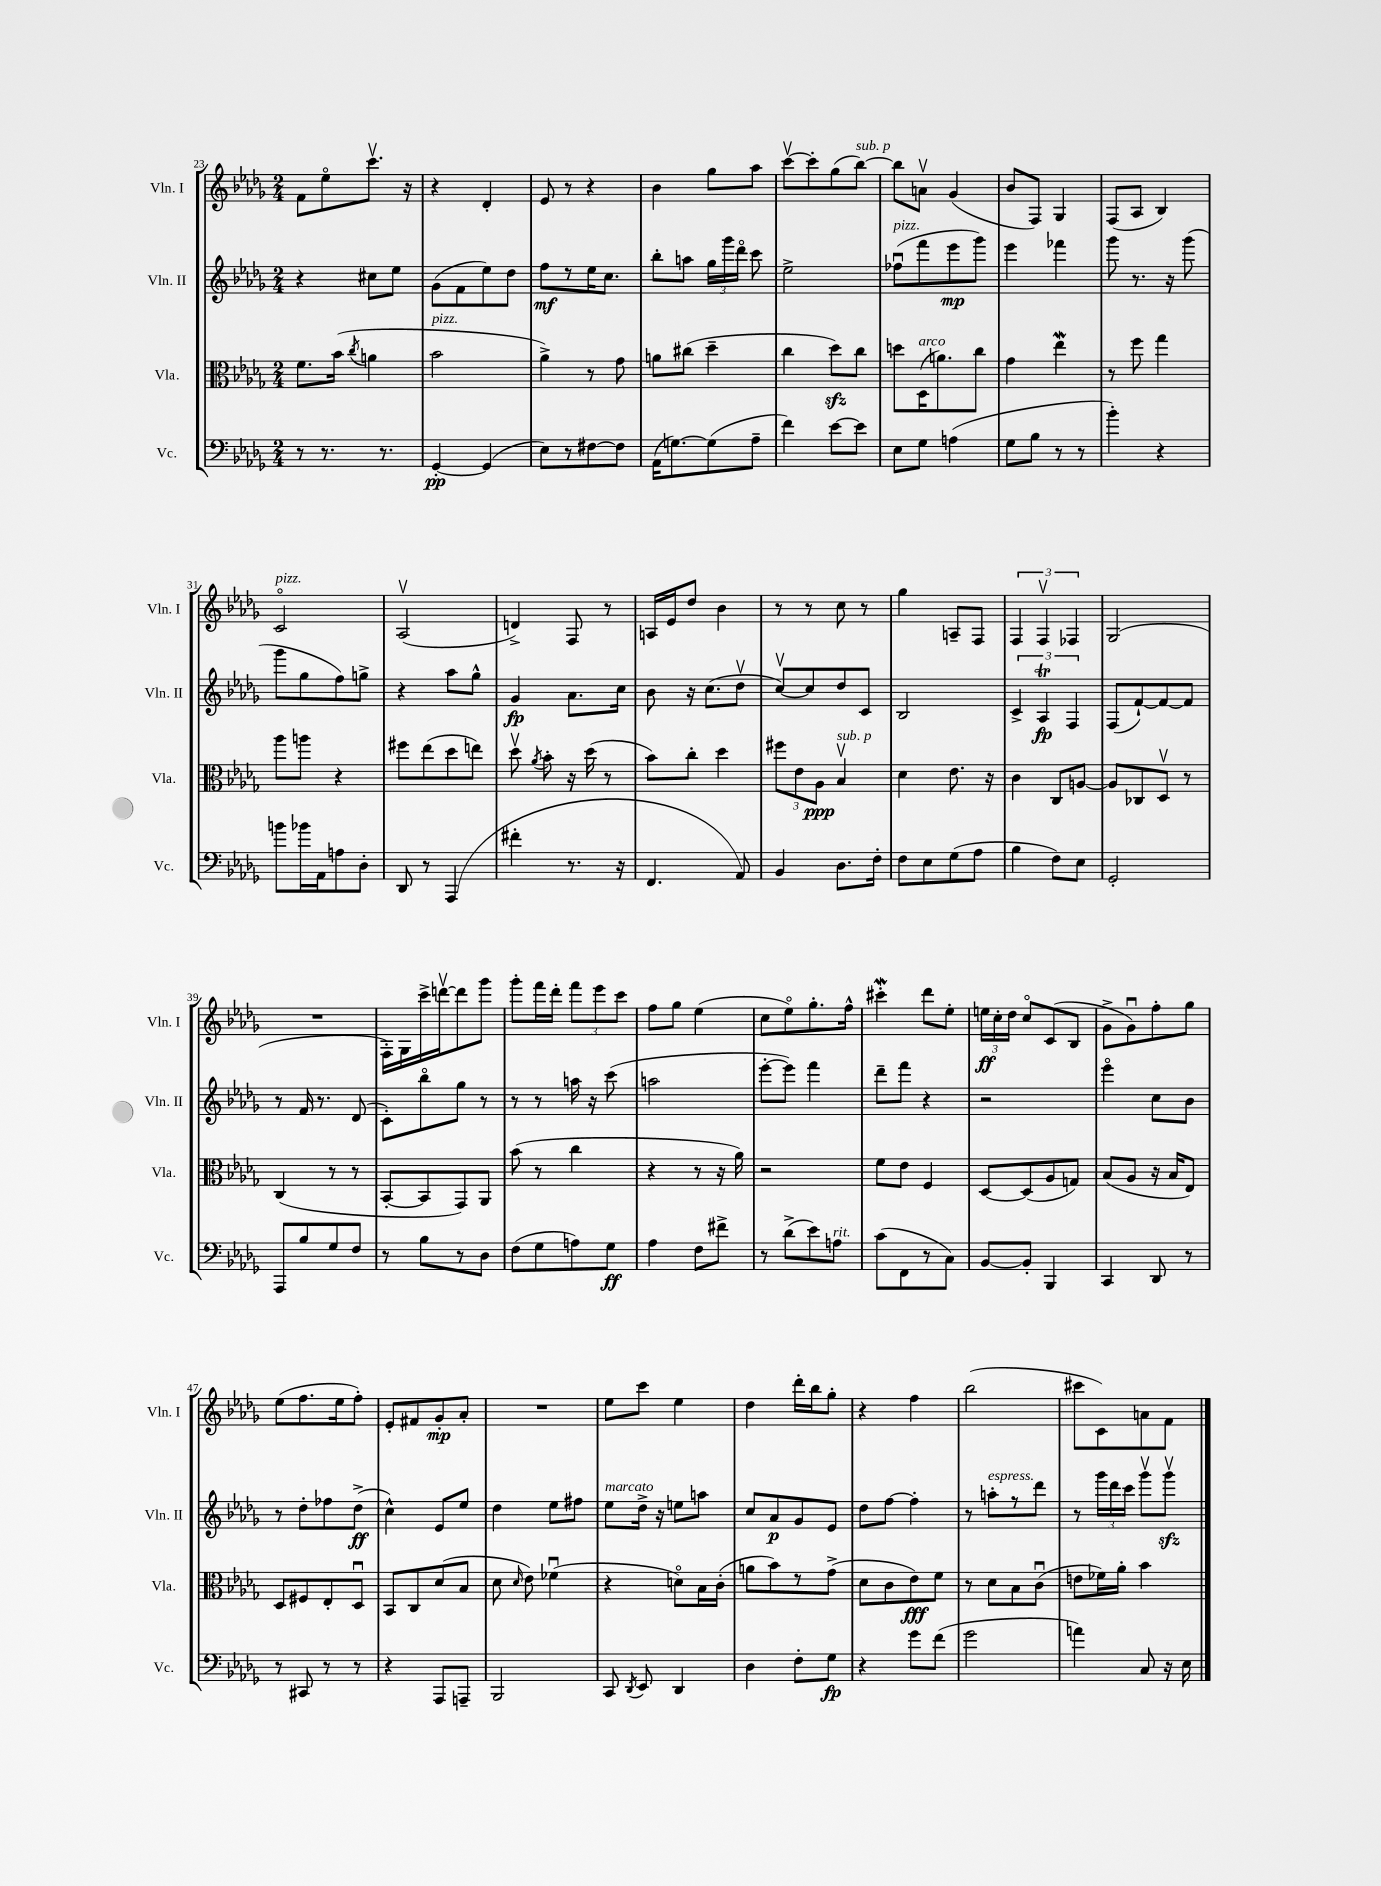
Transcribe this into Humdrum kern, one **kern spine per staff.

**kern	**dynam	**kern	**dynam	**kern	**dynam	**kern	**dynam
*part4	*part4	*part3	*part3	*part2	*part2	*part1	*part1
*staff4	*staff4	*staff3	*staff3	*staff2	*staff2	*staff1	*staff1
*I"Vc.	*	*I"Vla.	*	*I"Vln. II	*	*I"Vln. I	*
*I'Vc.	*	*I'Vla.	*	*I'Vln. II	*	*I'Vln. I	*
*clefF4	*	*clefC3	*	*clefG2	*	*clefG2	*
*k[b-e-a-d-g-]	*	*k[b-e-a-d-g-]	*	*k[b-e-a-d-g-]	*	*k[b-e-a-d-g-]	*
*M2/4	*	*M2/4	*	*M2/4	*	*M2/4	*
=23	=23	=23	=23	=23	=23	=23	=23
8r	.	8.f\L	.	4r	.	8f\L	.
8.r	.	.	.	.	.	8ee-\	.
.	.	(16b-\Jk	.	.	.	.	.
.	.	8qcc/	.	.	.	.	.
.	.	4an\	.	8cc#X\L	.	8.cccv\J	.
8.r	.	.	.	.	.	.	.
.	.	.	.	8ee-\J	.	.	.
.	.	.	.	.	.	16r	.
=24	=24	=24	=24	=24	=24	=24	=24
!	!	!LO:TX:a:i:t=pizz.	!	!	!	!	!
[4GG-'/	pp	2b-\	.	(8g-\L	.	4r	.
.	.	.	.	8f\	.	.	.
(4GG-/]	.	.	.	8ee-\)	.	4d-'/	.
.	.	.	.	8dd-\J	.	.	.
=25	=25	=25	=25	=25	=25	=25	=25
8E-\L)	.	4a-^\)	.	8ff\L	mf	8e-/	.
8r	.	.	.	8r	.	8r	.
[8F#X\	.	8r	.	16ee-\K	.	4r	.
.	.	.	.	8.cc\J	.	.	.
8F#\J]	.	8g-\	.	.	.	.	.
=26	=26	=26	=26	=26	=26	=26	=26
(16AA-\KL	.	8an\L	.	8bb-'\L	.	4b-\	.
[8.Gn\)	.	.	.	.	.	.	.
.	.	(8cc#X\J	.	8aan\J	.	.	.
(8G\]	.	4dd-~\	.	24gg-\LL	.	8gg-\L	.
.	.	.	.	24ggg-\	.	.	.
.	.	.	.	24ddd-\JJ	.	.	.
8A-~\J	.	.	.	8ccc\	.	8aa-\J	.
=27	=27	=27	=27	=27	=27	=27	=27
4f\)	.	4cc\	.	2ee-^\	.	[8cccv\L	.
.	.	.	.	.	.	8ccc'\]	.
[8e-\L	.	8dd-zz\L)	.	.	.	(8gg-\	.
!	!	!	!	!	!	!LO:TX:a:i:t=sub. p	!
8e-\J]	.	8cc\J	.	.	.	[8bb-\J)	.
=28	=28	=28	=28	=28	=28	=28	=28
!	!	!	!	!LO:TX:a:i:t=pizz.	!	!	!
8E-\L	.	8ddn\L	.	(8ff-Xu\L	.	8bb-\L]	.
!	!	!LO:TX:a:i:t=arco	!	!	!	!	!
8G-\J	.	(16D-\K	.	8fff\	.	8anv\J	.
.	.	8.an\)	.	.	.	.	.
(4An\	.	.	.	8eee-\	mp	(4g-/	.
.	.	8cc\J	.	8ggg-\J)	.	.	.
=29	=29	=29	=29	=29	=29	=29	=29
8G-\L	.	4g-\	.	4eee-\	.	8b-/L	.
8B-\J	.	.	.	.	.	8F/J)	.
8r	.	4ee-W\	.	4fff-X\	.	4G-/	.
8r	.	.	.	.	.	.	.
=30	=30	=30	=30	=30	=30	=30	=30
4b-'\)	.	8r	.	8ggg-\	.	(8F/L	.
.	.	8ff\	.	8.r	.	8A-/J	.
4r	.	4gg-\	.	.	.	4B-/)	.
.	.	.	.	16r	.	.	.
.	.	.	.	(8ggg-\	.	.	.
!!LO:LB:g=z
=31	=31	=31	=31	=31	=31	=31	=31
!	!	!	!	!	!	!LO:TX:a:i:t=pizz.	!
8bn\L	.	8aa-\L	.	8ggg-\L	.	2c/	.
16b-X\L	.	8aan\J	.	8gg-\	.	.	.
16AA-\J	.	.	.	.	.	.	.
8An\	.	4r	.	8ff\)	.	.	.
8D-'\J	.	.	.	8ggn^\J	.	.	.
=32	=32	=32	=32	=32	=32	=32	=32
8DD-/	.	8ff#X\L	.	4r	.	(2A-v/	.
8r	.	(8ee-\	.	.	.	.	.
(4AAA-/	.	8dd-\	.	8aa-\L	.	.	.
.	.	8een\J)	.	8gg-^^\J	.	.	.
=33	=33	=33	=33	=33	=33	=33	=33
4f#X'\	.	8dd-v\	.	4g-/	fp	4dn^/)	.
.	.	8qa-/	.	.	.	.	.
.	.	8b-'\	.	.	.	.	.
8.r	.	16r	.	8.a-\L	.	8F/	.
.	.	(16dd-\	.	.	.	.	.
.	.	8r	.	.	.	8r	.
16r	.	.	.	16cc\Jk	.	.	.
=34	=34	=34	=34	=34	=34	=34	=34
4.FF/	.	8b-\L)	.	8b-\	.	16An/LL	.
.	.	.	.	.	.	16e-/J	.
.	.	8cc'\J	.	16r	.	8dd-/J	.
.	.	.	.	(8.cc\L	.	.	.
.	.	4dd-\	.	.	.	4b-\	.
8AA-/)	.	.	.	8dd-v\J	.	.	.
=35	=35	=35	=35	=35	=35	=35	=35
4BB-/	.	12ff#X\L	.	[8ccv/L)	.	8r	.
.	.	12e-\	.	.	.	.	.
.	.	.	.	8cc/]	.	8r	.
.	.	12A-\J	ppp	.	.	.	.
!	!	!LO:TX:a:i:t=sub. p	!	!	!	!	!
8.D-\L	.	4B-v/	.	8dd-/	.	8cc\	.
.	.	.	.	8c/J	.	8r	.
16F'\Jk	.	.	.	.	.	.	.
=36	=36	=36	=36	=36	=36	=36	=36
8F\L	.	4d-\	.	2B-/	.	4gg-\	.
8E-\	.	.	.	.	.	.	.
(8G-\	.	8.e-\	.	.	.	8An~/L	.
8A-\J	.	.	.	.	.	8F/J	.
.	.	16r	.	.	.	.	.
=37	=37	=37	=37	=37	=37	=37	=37
4B-\	.	4c\	.	6c^/	.	6F/	.
.	.	.	.	6A-T/	fp	6Fv/	.
8F\L)	.	8C/L	.	.	.	.	.
.	.	.	.	6F/	.	6F-X/	.
8E-\J	.	[8An/J	.	.	.	.	.
=38	=38	=38	=38	=38	=38	=38	=38
2GG-'/	.	8A/L]	.	(8F/L	.	(2G-/	.
.	.	8C-X/	.	[8f`/)	.	.	.
.	.	8D-v/J	.	8f/_	.	.	.
.	.	8r	.	8f/J]	.	.	.
!!LO:LB:g=z
=39	=39	=39	=39	=39	=39	=39	=39
8AAA-/L	.	(4C/	.	8r	.	2r	.
8B-/	.	.	.	16f/	.	.	.
.	.	.	.	8.r	.	.	.
8G-/	.	8r	.	.	.	.	.
8F/J	.	8r	.	(8d-/	.	.	.
=40	=40	=40	=40	=40	=40	=40	=40
8r	.	[8BB-'/L	.	8c'\L)	.	16F'\LL)	.
.	.	.	.	.	.	16G-\	.
8B-\L	.	8BB-/]	.	8bb-\	.	16ccc^\	.
.	.	.	.	.	.	[16dddnv\J	.
8r	.	8GG-/)	.	8gg-\J	.	8ddd\]	.
8D-\J	.	8AA-/J	.	8r	.	8ggg-\J	.
=41	=41	=41	=41	=41	=41	=41	=41
(8F\L	.	(8b-\	.	8r	.	8ggg-'\L	.
8G-\	.	8r	.	8r	.	16fff\L	.
.	.	.	.	.	.	16ddd-'\JJ	.
8An\)	.	4cc\	.	16aan\	.	12fff\L	.
.	.	.	.	16r	.	.	.
.	.	.	.	.	.	12eee-\	.
8G-\J	ff	.	.	(8ccc\	.	.	.
.	.	.	.	.	.	12ccc\J	.
=42	=42	=42	=42	=42	=42	=42	=42
4A-\	.	4r	.	2aan\	.	8ff\L	.
.	.	.	.	.	.	8gg-\J	.
8F\L	.	8r	.	.	.	(4ee-\	.
8f#X^\J	.	16r	.	.	.	.	.
.	.	16a-\)	.	.	.	.	.
=43	=43	=43	=43	=43	=43	=43	=43
8r	.	2r	.	[8eee-'\L	.	8cc\L	.
(8d-^\L	.	.	.	8eee-\J])	.	8ee-\)	.
8e-\)	.	.	.	4fff\	.	8.gg-'\	.
!LO:TX:a:i:t=rit.	!	!	!	!	!	!	!
8An\J	.	.	.	.	.	.	.
.	.	.	.	.	.	16ff^^\Jk	.
=44	=44	=44	=44	=44	=44	=44	=44
(8c\L	.	8f\L	.	8ddd-~\L	.	4ccc#XW'\	.
8FF\	.	8e-\J	.	8fff\J	.	.	.
8r	.	4F/	.	4r	.	8ddd-\L	.
8C\J)	.	.	.	.	.	8ee-'\J	.
=45	=45	=45	=45	=45	=45	=45	=45
[8BB-/L	.	[8D-/L	.	2r	.	24een\LL	ff
.	.	.	.	.	.	24cc'\	.
.	.	.	.	.	.	24dd-\JJ	.
8BB-'/J]	.	(8D-/]	.	.	.	8cc/L	.
4BBB-/	.	8A-/	.	.	.	(8c/	.
.	.	8Gn/J)	.	.	.	8B-/J	.
=46	=46	=46	=46	=46	=46	=46	=46
4CC/	.	(8B-/L	.	4eee-\	.	8g-^\L	.
.	.	8A-/J	.	.	.	8g-u\)	.
8DD-/	.	16r	.	8cc\L	.	8ff'\	.
.	.	16B-/KL	.	.	.	.	.
8r	.	8E-/J)	.	8b-\J	.	8gg-\J	.
!!LO:LB:g=z
=47	=47	=47	=47	=47	=47	=47	=47
8r	.	8D-/L	.	8r	.	(8ee-\L	.
8CC#X/	.	8F#X/	.	8dd-'\L	.	8.ff\	.
8r	.	8E-'/	.	8ff-X\	.	.	.
.	.	.	.	.	.	16ee-\k	.
8r	.	8D-u/J	.	(8dd-^\J	ff	8ff'\J)	.
=48	=48	=48	=48	=48	=48	=48	=48
4r	.	8BB-/L	.	4cc^^\)	.	8e-'/L	.
.	.	8C/	.	.	.	8f#X/	.
8AAA-/L	.	(8d-/	.	8e-/L	.	8g-'/	mp
8AAAn~/J	.	8B-/J	.	8ee-/J	.	8a-'/J	.
=49	=49	=49	=49	=49	=49	=49	=49
2BBB-/	.	8d-\	.	4dd-\	.	2r	.
.	.	16qqd-/	.	.	.	.	.
.	.	8e-\)	.	.	.	.	.
.	.	(4f-Xu\	.	8ee-\L	.	.	.
.	.	.	.	8ff#X\J	.	.	.
=50	=50	=50	=50	=50	=50	=50	=50
!	!	!	!	!LO:TX:a:i:t=marcato	!	!	!
8CC/	.	4r	.	8ee-\L	.	8ee-\L	.
8qDD-/	.	.	.	.	.	.	.
8EE-/	.	.	.	16dd-^\Jk	.	8ccc\J	.
.	.	.	.	16r	.	.	.
4DD-/	.	8dn\L)	.	8een\L	.	4ee-\	.
.	.	16B-\L	.	8aan\J	.	.	.
.	.	(16c'\JJ	.	.	.	.	.
=51	=51	=51	=51	=51	=51	=51	=51
4D-\	.	8an\L	.	8cc/L	.	4dd-\	.
.	.	8b-\)	.	8a-/	p	.	.
8F'\L	.	8r	.	8g-/	.	16ddd-'\LL	.
.	.	.	.	.	.	16bb-\J	.
8G-\J	fp	(8g-^\J	.	8e-/J	.	8gg-'\J	.
=52	=52	=52	=52	=52	=52	=52	=52
4r	.	8d-\L	.	8dd-\L	.	4r	.
.	.	8c\	.	[8ff\J	.	.	.
8g-\L	.	8e-\)	fff	4ff'\]	.	4ff\	.
(8f\J	.	8f\J	.	.	.	.	.
=53	=53	=53	=53	=53	=53	=53	=53
2g-\	.	8r	.	8r	.	(2bb-\	.
!	!	!	!	!LO:TX:a:i:t=espress.	!	!	!
.	.	8d-\L	.	8aan'\L	.	.	.
.	.	8B-\	.	8r	.	.	.
.	.	(8cu\J	.	8ddd-\J	.	.	.
=54	=54	=54	=54	=54	=54	=54	=54
4an\)	.	8en\L	.	8r	.	8ccc#X\L	.
.	.	16f-X\L)	.	24ggg-\LL	.	8c\)	.
.	.	.	.	24ddd-\	.	.	.
.	.	16a-'\JJ	.	.	.	.	.
.	.	.	.	24ccc\JJ	.	.	.
8C/	.	4b-\	.	8ggg-v\L	.	8an\	.
16r	.	.	.	8ggg-zzv\J	.	8f\J	.
16E-\	.	.	.	.	.	.	.
==	==	==	==	==	==	==	==
*-	*-	*-	*-	*-	*-	*-	*-
